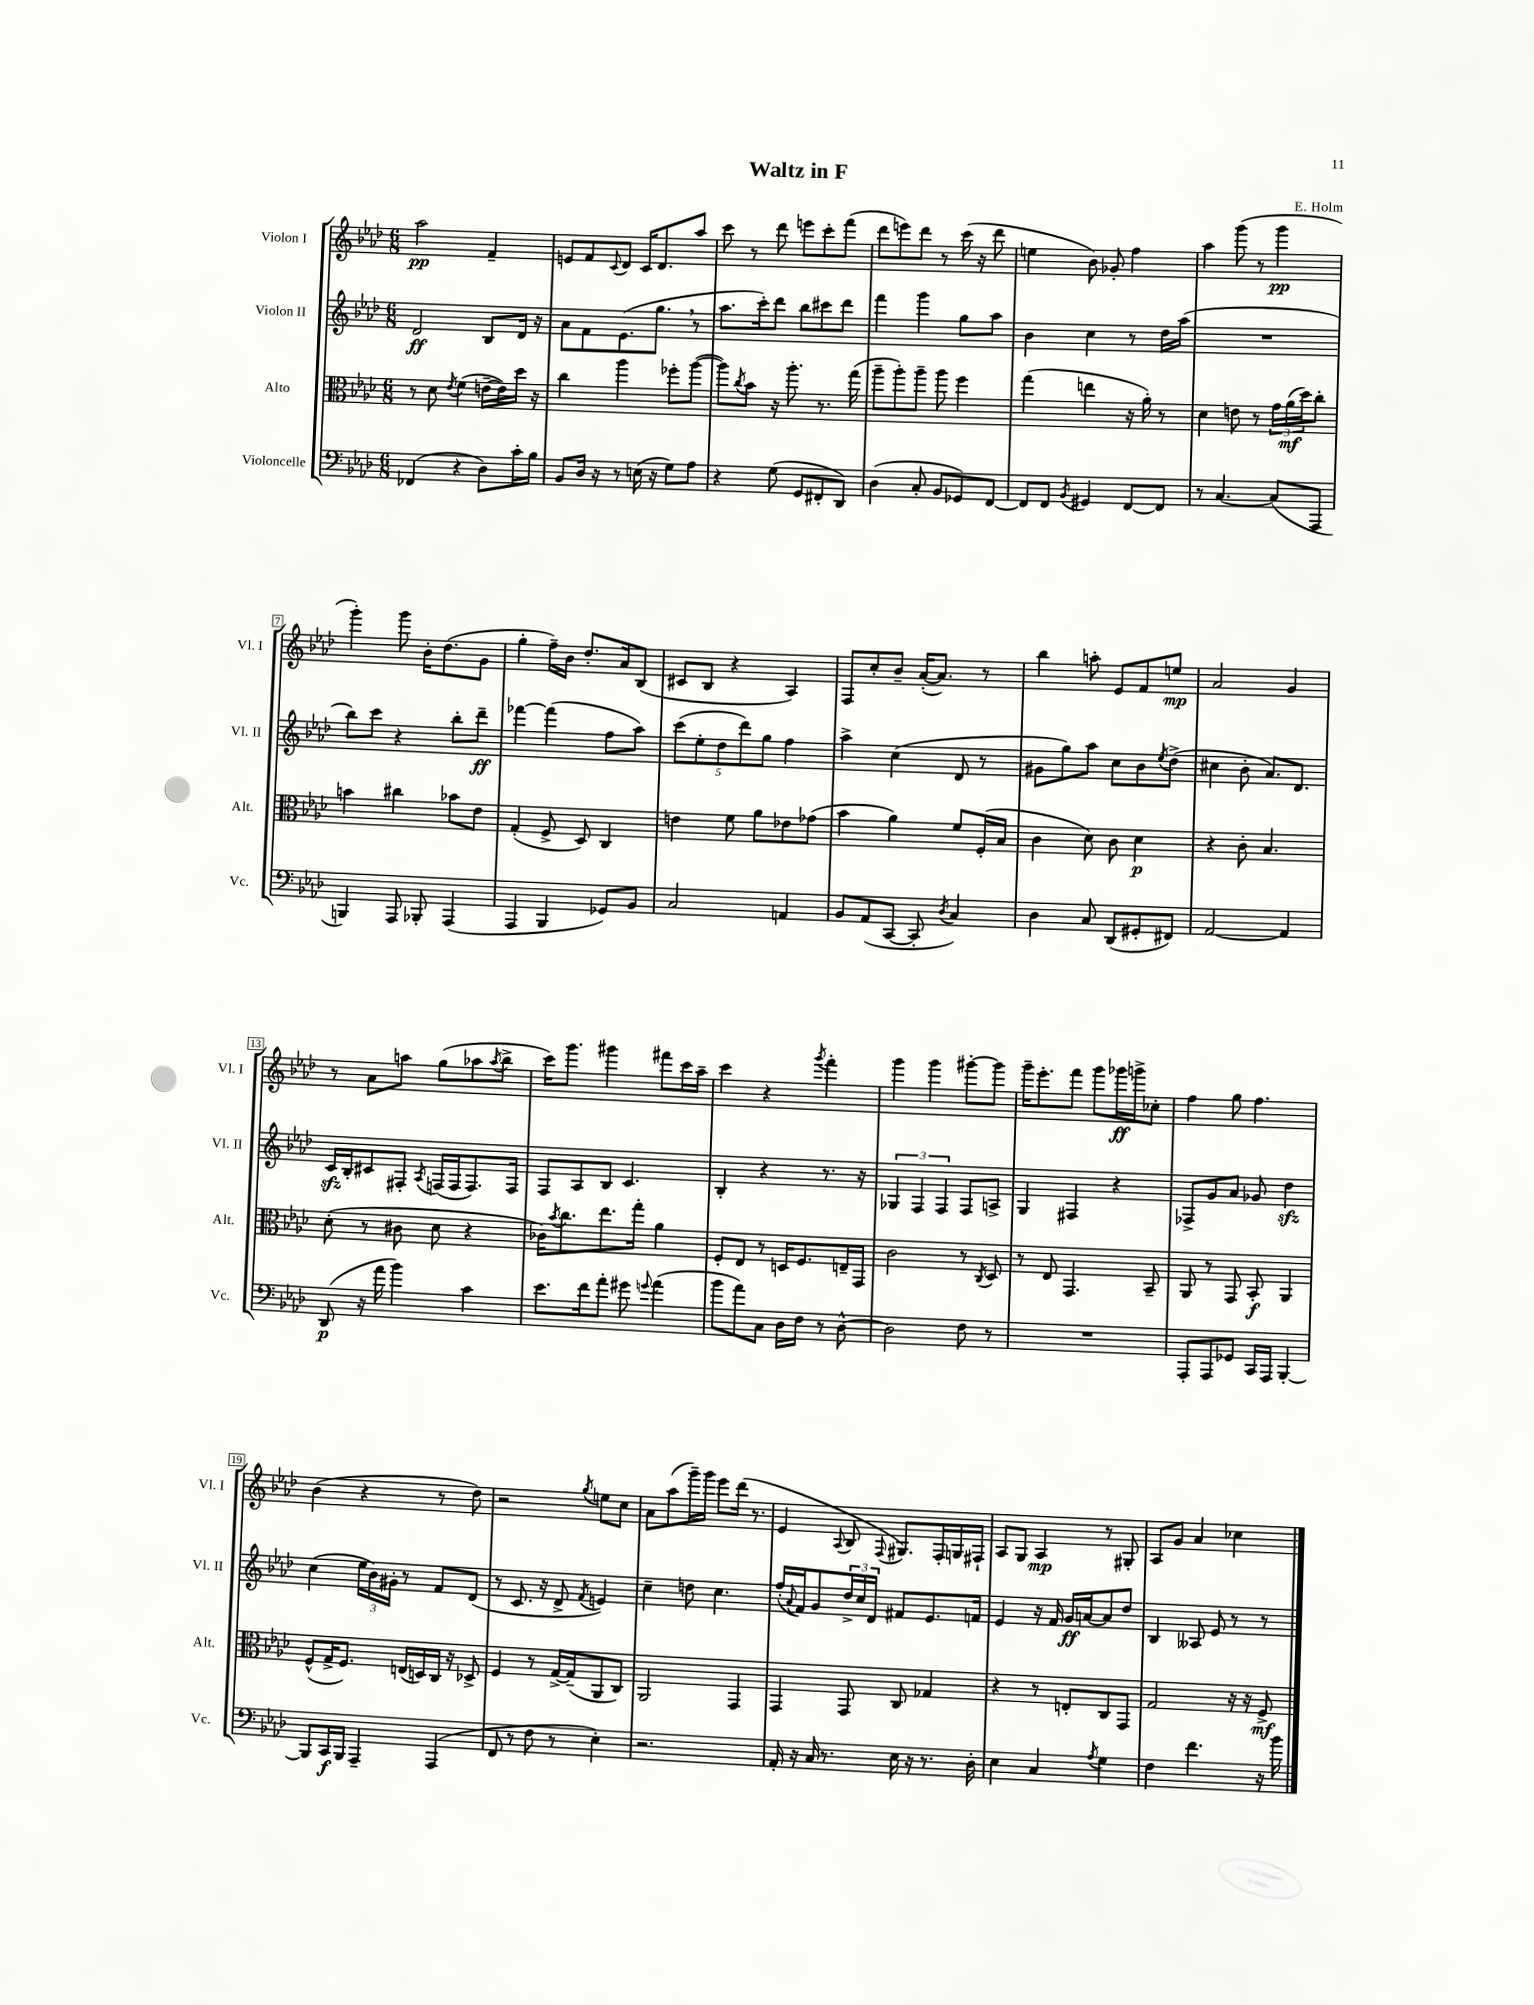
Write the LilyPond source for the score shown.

\header { title = "Waltz in F" composer = "E. Holm" }
<<
\new StaffGroup <<
\new Staff = "s0" \with { instrumentName = "Violon I" shortInstrumentName = "Vl. I" } {
    \clef treble \key aes \major \numericTimeSignature \time 6/8
    aes''2\pp f'4-- |
    e'8 f'8 \appoggiatura { c'8 } des'8 c'16 des'8. aes''8 |
    c'''8 r8 des'''8 e'''8 c'''8-. f'''8( |
    des'''8 e'''8) des'''8 r8 c'''16( r16 des'''8 |
    e''4 bes'8) ges'8-. f''4 |
    aes''4 g'''8( r8 g'''4\pp |
    g'''4-.) g'''8 bes'16-. des''8.( g'8 |
    g''4-. f''16--) bes'16 des''8.-. aes'16 bes8( |
    cis'8 bes8 r4 aes4) |
    f8 c''8-. bes'8-- aes'16~-.( aes'8.) r8 |
    bes''4 a''8-. ees'8 f'8 e''8\mp |
    aes'2 g'4 |
    r8 aes'8 a''8 g''8( aes''8 \acciaccatura { aes''8 } bes''8-> |
    c'''16) g'''8. gis'''4 fis'''8 c'''16 aes''16-- |
    c'''4 r4 \acciaccatura { g'''8 } f'''4-. |
    g'''4 g'''4 gis'''8~-. gis'''8 |
    g'''16-- ees'''8.-. f'''8 g'''8 ges'''16\ff g'''16-> ces''8-. |
    f''4 g''8 f''4. |
    bes'4( r4 r8 des''8) |
    r2 \acciaccatura { g''8 } e''8 c''8 |
    aes'8 aes''8( g'''16--) g'''16 ees'''8 des'''16( r8. |
    ees'4 \appoggiatura { aes8 } bes8 \appoggiatura { f8 } gis8.) f16-. g16 fis16-! |
    aes8 g8 aes4\mp r8 gis8-. |
    aes8 g'8 aes'4 ces''4 \bar "|." |
}
\new Staff = "s1" \with { instrumentName = "Violon II" shortInstrumentName = "Vl. II" } {
    \clef treble \key aes \major \numericTimeSignature \time 6/8
    des'2\ff bes8 des'16 r16 |
    aes'8 f'8 ees'8.( g''8. \breathe r8 |
    aes''8. c'''16-.) des'''8 bes''8 cis'''8 des'''8 |
    f'''4 g'''4 g''8 aes''8 |
    bes'4 c''4 r8 des''16 aes''16( |
    R2. |
    bes''8) c'''8 r4 bes''8-. des'''8--\ff |
    fes'''4~ fes'''4( f''8 aes''8) |
    \tuplet 5/4 { c'''8( ees''8-. des''8 des'''8) g''8 } f''4 |
    aes''4-> c''4( des'8 r8 |
    gis'8 g''8) aes''8 c''8 bes'8 \acciaccatura { ees''8 } des''8->( |
    cis''4 bes'8-. aes'8.) des'8. |
    c'16\sfz bes16-. cis'8 fis8-. \acciaccatura { aes8 } f16( f16 f8.) f16 |
    f8 aes8 bes8 c'4. |
    bes4-. r4 r8. r16 |
    \tuplet 3/2 { ges4 f4 f4 } f8 a8-> |
    g4 fis4 r4 |
    fes8-> g'8 aes'8 ges'8 des''4\sfz |
    c''4( \tuplet 3/2 { ees''16 bes'16) gis'16-. } r8 f'8 des'8( |
    r8 c'8. r16 des'8-> \acciaccatura { f'8 } e'4) |
    c''4-- d''8 c''4. |
    f''16-.( \appoggiatura { aes'8 } f'16) g'8 \tuplet 3/2 { des''16-> c''16 des'16 } fis'8 ees'8. f'16 |
    ees'4 r16 f'16 g'16\ff a'16~ a'8 des''8 |
    bes4 aeses8 ees'8 r8 r8 \bar "|." |
}
\new Staff = "s2" \with { instrumentName = "Alto" shortInstrumentName = "Alt." } {
    \clef alto \key aes \major \numericTimeSignature \time 6/8
    r8 des'8 \acciaccatura { ees'8 } f'4( e'16~-- e'16) des''16 r16 |
    c''4 aes''4 fes''8-. aes''8~( |
    aes''8) \acciaccatura { c''8 } bes'8 r16 aes''8.-. r8. g''16( |
    aes''8-- aes''8-.) aes''8-- aes''8 f''4 |
    g''4( e''4 r16 aes'16-.) r8 |
    des'4 e'8 r8 \tuplet 3/2 { g'16 aes'16\mf( des''16) } c''8-. |
    b'4 cis''4 bes'8 ees'8 |
    g4-.( f8-> des8) c4 |
    e'4 f'8 aes'8 ees'8 ges'8( |
    bes'4 aes'4) f'8 f16-.( bes16 |
    c'4 des'8) c'8 des'4\p |
    r4 c'8-. bes4. |
    des'8-.( r8 cis'8 des'8 r4 |
    ces'16) \acciaccatura { bes'8 } c''8. ees''8. g''16-. aes'4 |
    f8-. ees8 r8 d16 f8. e16-- g,16 |
    c'2 r8 \acciaccatura { c8 } des8 |
    r8 ees8 g,4. bes,8-- |
    aes,8 r8 g,8 bes,8-.\f aes,4 |
    f8-^( g16-> f8.) e16( d16) c16 r16 des8-> |
    f4 r8 g16~-> g16--( aes,8 c8) |
    aes,2 g,4 |
    g,4 g,8 c8 ges4 |
    r4 r8 e8-. c8 g,8 |
    g2 r16 r16 f8->\mf \bar "|." |
}
\new Staff = "s3" \with { instrumentName = "Violoncelle" shortInstrumentName = "Vc." } {
    \clef bass \key aes \major \numericTimeSignature \time 6/8
    fes,4( r4 des8) c'16-. bes16 |
    bes,8 des16 r16 r8 e16( r16 g8) aes8 |
    r4 g8( g,8 fis,8-. des,8) |
    des4( c8-. bes,8 ges,8) f,8~ |
    f,8 f,8 \acciaccatura { bes,8 } gis,4 f,8~ f,8 |
    r8 c4.~ c8( aes,,8 |
    b,,4) aes,,8 bes,,8-. aes,,4( |
    aes,,4 bes,,4 ges,8) bes,8 |
    c2 a,4 |
    bes,8 aes,8( c,8~ c,8-. \acciaccatura { des8 } c4) |
    des4 c8 des,8( gis,8-. fis,8) |
    aes,2~ aes,4 |
    des,8\p( r16 aes'16 bes'4) c'4 |
    ees'8. f'16 aes'8-. gis'8 \appoggiatura { g'8 } aes'4( |
    bes'8 aes'8) c8 des16 f16 r8 des8~-^ |
    des2 f8 r8 |
    R2. |
    aes,,8-. aes,,8 ges,8 c,16 aes,,16 bes,,4~-. |
    bes,,8 c,16\f bes,,16 aes,,4-- aes,,4( |
    f,8 r8 f8 r8 ees4-.) |
    r2. |
    aes,16-. r16 c16 r8. ees16 r16 r8. des16-. |
    ees4 c4 \acciaccatura { aes8 } g4 |
    f4 f'4. r16 bes'16 \bar "|." |
}
>>
>>
\layout { \context { \Score \override BarNumber.stencil = #(make-stencil-boxer 0.1 0.3 ly:text-interface::print) } }
